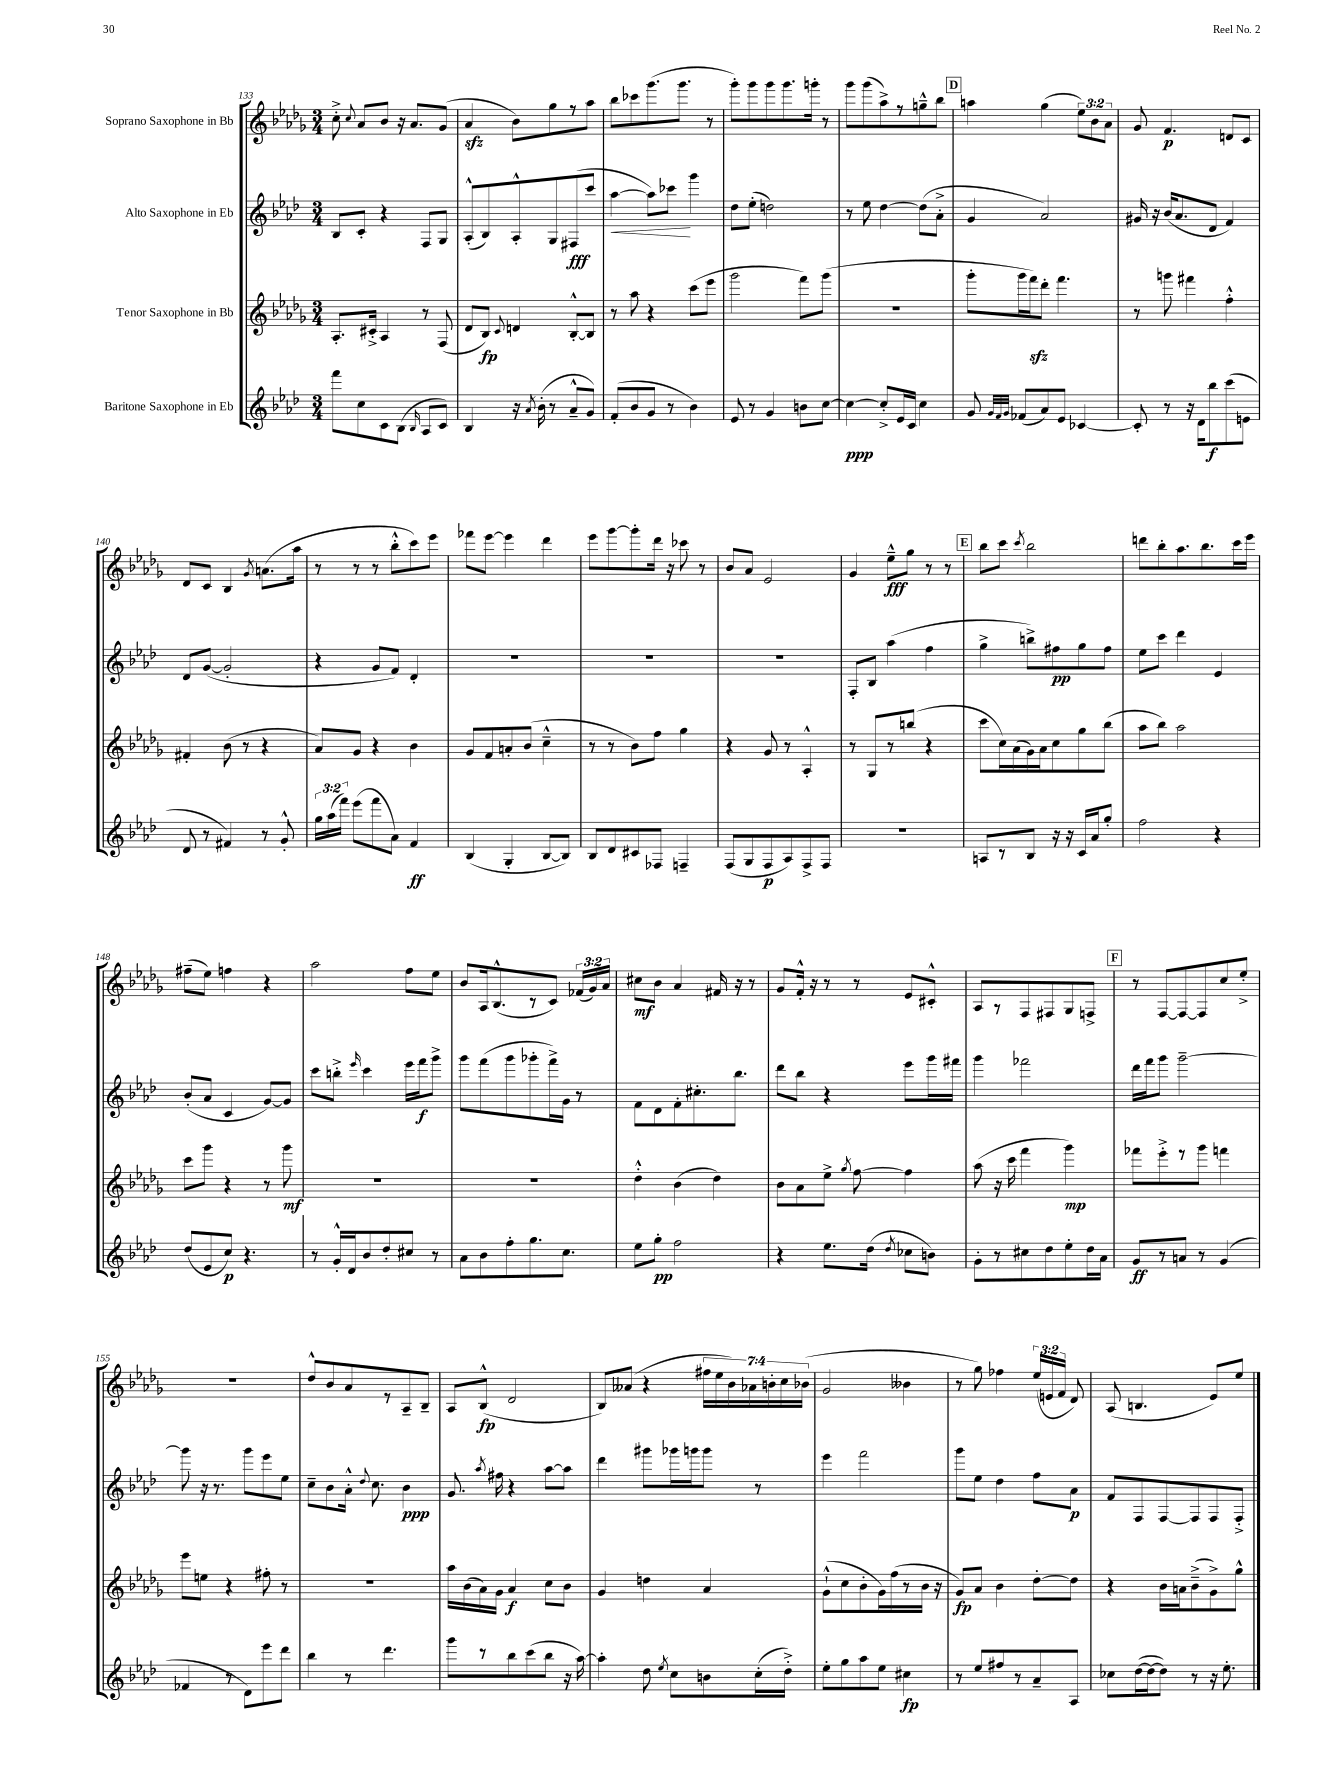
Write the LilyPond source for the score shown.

<<
\new StaffGroup <<
\new Staff = "s0" \with { instrumentName = "Soprano Saxophone in Bb" } {
    \clef treble \key des \major \numericTimeSignature \time 3/4 \override Staff.TupletNumber.text = #tuplet-number::calc-fraction-text
    \autoBeamOff c''8-.-> \appoggiatura { c''8 } aes'8[ bes'8] r16 aes'8.[ ges'8]( |
    aes'4\sfz bes'8[) ges''8 r8 aes''8] |
    bes''8[ ces'''8 ges'''8.( ges'''8.] r8 |
    ges'''8[-.) ges'''8 ges'''8 ges'''8. g'''16]-. r8 |
    ges'''8[ ges'''8( aes''8->) r8 g''8---^ bes''8] |
    \mark \markup { \box "D" } a''4 ges''4( \tuplet 3/2 { ees''8[) bes'8 aes'8] } |
    ges'8 f'4.\p d'8[ c'8] |
    des'8[ c'8] bes4 \acciaccatura { ges'8 } a'8.[( aes''16] |
    r8 r8 r8 bes''8[-.-^ c'''8) ees'''8] |
    fes'''8[ ees'''8]~ ees'''4 des'''4 |
    ees'''8[ ges'''8~ ges'''8-. des'''16] r16 ces'''8 r8 |
    bes'8[ aes'8] ees'2 |
    ges'4 ees''8[---^\fff ges''8] r8 r8 |
    \mark \markup { \box "E" } bes''8[ c'''8] \acciaccatura { c'''8 } bes''2 |
    d'''8[ bes''8-. aes''8. bes''8. c'''16 ees'''16] |
    fis''8[--( ees''8]) f''4 r4 |
    aes''2 f''8[ ees''8] |
    bes'8[ aes16 bes8.-^( r8 c'8]) \tuplet 3/2 { fes'16[( ges'16) aes'16] } |
    cis''8[\mf bes'8] aes'4 fis'16 r16 r8 |
    ges'8[ f'16]-.-^ r16 r8 r8 ees'8[ cis'8]-.-^ |
    aes8[ r8 f8 fis8 ges8 f8]-> |
    \mark \markup { \box "F" } r8 f8[~ f8~ f8 c''8 ees''8]-.-> |
    R2. |
    des''8[-^ bes'8 aes'8 r8 aes8-- bes8]-- |
    aes8[ bes8]-^\fp( des'2 |
    bes8[) aeses'8]( r4 \tuplet 7/4 { fis''16[ ees''16 bes'16) aes'16 b'16-. c''16 bes'16]( } |
    ges'2 beses'4 |
    r8 ges''8) fes''4 \tuplet 3/2 { ees''16[( e'16 f'16] } des'8) |
    aes8( b4. ees'8[) ees''8] \bar "|." |
}
\new Staff = "s1" \with { instrumentName = "Alto Saxophone in Eb" } {
    \clef treble \key aes \major \numericTimeSignature \time 3/4
    \autoBeamOff bes8[ c'8]-. r4 f8[ g8] |
    aes8[-.-^( bes8) aes8-.-^ g8 fis8\fff( c'''8] |
    aes''4~\< aes''8[) ces'''8]\! g'''4 |
    des''8[ ees''8]-.( d''2) |
    r8 ees''8 des''4~ des''8[( aes'8]-.-> |
    \mark \markup { \box "D" } g'4 aes'2) |
    gis'16 r16 bes'16[( aes'8. des'8] f'4) |
    des'8[ g'8]~( g'2-. |
    r4 g'8[ f'8]) des'4-. |
    R2. |
    R2. |
    R2. |
    f8[-. bes8] aes''4( f''4 |
    \mark \markup { \box "E" } g''4-> b''8[->) fis''8\pp g''8 fis''8] |
    ees''8[ c'''8] des'''4 ees'4 |
    bes'8[-.( aes'8] c'4 g'8[~) g'8] |
    c'''8[ b''8]-.-> \grace { ees'''16 } c'''4 ees'''16[ f'''16\f g'''8]-> |
    g'''8[ f'''8( g'''8 ges'''8-. f'''16->) g'16] r8 |
    f'8[ des'8 f'8-. cis''8.-. bes''8.] |
    des'''8[ bes''8] r4 ees'''8[ g'''16 fis'''16] |
    g'''4 fes'''2 |
    \mark \markup { \box "F" } des'''16[ f'''16 g'''8] g'''2~-- |
    g'''8 r16 r8. g'''8[ ees'''8 ees''8] |
    c''8[-- bes'8 aes'16]-.-^ \appoggiatura { des''8 } c''8. bes'4\ppp |
    g'8. \acciaccatura { aes''8 } fis''16 r4 aes''8[~ aes''8] |
    des'''4 gis'''8[ ges'''16 g'''16 g'''8] r8 |
    ees'''4 f'''2 |
    g'''8[ ees''8] des''4 f''8[ aes'8]\p |
    f'8[ f8 f8~ f8 f8 f8]-.-> \bar "|." |
}
\new Staff = "s2" \with { instrumentName = "Tenor Saxophone in Bb" } {
    \clef treble \key des \major \numericTimeSignature \time 3/4
    \autoBeamOff aes8.[-. cis'16]-.-> aes4 r8 f8( |
    des'8[ bes8]\fp) \appoggiatura { c'8 } d'4 bes8[~-.-^ bes8] |
    r8 aes''8 r4 c'''8[( ees'''8] |
    ges'''2 f'''8[) ges'''8]( |
    R2. |
    \mark \markup { \box "D" } ges'''8[-. ges'''16 f'''16\sfz) des'''8]-. f'''4. |
    r8 g'''8 fis'''4 f''4-.-^ |
    fis'4-. bes'8( r8 r4 |
    aes'8[) ges'8] r4 bes'4 |
    ges'8[ f'8 a'8-. bes'8]( c''4---^ |
    r8 r8 bes'8[) f''8] ges''4 |
    r4 ges'8 r8 aes4-.-^ |
    r8 ges8[ r8 b''8]( r4 |
    \mark \markup { \box "E" } c'''8[ c''16) aes'16( ges'16) aes'16 c''8 ges''8 bes''8]( |
    aes''8[ bes''8]) aes''2 |
    c'''8[ ges'''8] r4 r8 ges'''8\mf |
    R2. |
    R2. |
    des''4-.-^ bes'4( des''4) |
    bes'8[ aes'8 ees''8]-> \acciaccatura { ges''8 } f''8~ f''4 |
    aes''8( r16 c'''16 f'''4 ges'''4\mp) |
    \mark \markup { \box "F" } fes'''8[ ees'''8-.-> r8 ges'''8] f'''4 |
    ees'''8[ e''8] r4 fis''8-. r8 |
    R2. |
    aes''16[ bes'16( aes'16) ges'16] aes'4\f c''8[ bes'8] |
    ges'4 d''4 aes'4 |
    ges'8[-!-^( c''8 bes'8-. ges'16) f''16( r8 bes'16] r16 |
    ges'8[\fp) aes'8] bes'4 des''8[~-. des''8] |
    r4 bes'16[ a'16 bes'8--->( ges'8->) ges''8]-^ \bar "|." |
}
\new Staff = "s3" \with { instrumentName = "Baritone Saxophone in Eb" } {
    \clef treble \key aes \major \numericTimeSignature \time 3/4 \override Staff.TupletNumber.text = #tuplet-number::calc-fraction-text
    \autoBeamOff f'''8[ c''8 c'8 bes8]( \grace { bes16 } aes8[ c'8]) |
    bes4 r16 \acciaccatura { aes'8 } bes'16-.( r8 aes'8[---^ g'8]) |
    f'8[-.( bes'8 g'8] r8 bes'4) |
    ees'8 r8 g'4 b'8[ c''8]~ |
    c''4~\ppp c''8[-.-> ees'16 c'16] c''4 |
    \mark \markup { \box "D" } g'8 \grace { g'32[ f'32 g'32] } fes'8[( aes'8) ees'8] ces'4~ |
    ces'8-. r8 r16 des'16[ bes''8\f c'''8( e'8] |
    des'8 r8 fis'4) r8 g'8-.-^ |
    \tuplet 3/2 { g''16[ aes''16( f'''16]) } ees'''8[( f'''8 aes'8]) f'4\ff |
    bes4( g4-. bes8[~ bes8]) |
    bes8[ des'8 cis'8 fes8] f4-- |
    f8[( g8 f8\p aes8) f8-> f8] |
    R2. |
    \mark \markup { \box "E" } a8[ r8 bes8] r16 r16 c'16[ aes'16 g''8]-. |
    f''2 r4 |
    des''8[( ees'8 c''8]\p) r4. |
    r8 g'16[-.-^ des'16 bes'8 des''8-. cis''8] r8 |
    aes'8[ bes'8 f''8-. g''8. c''8.] |
    ees''8[ g''8]-.\pp f''2 |
    r4 ees''8.[ des''16]( \acciaccatura { des''8 } ces''8[ b'8]) |
    g'8[-. r8 cis''8 des''8 ees''8-. des''16 aes'16] |
    \mark \markup { \box "F" } g'8[\ff r8 a'8] r8 g'4( |
    fes'4 r8 des'8[) ees'''8 des'''8] |
    bes''4 r8 des'''4. |
    g'''8[ r8 bes''8 c'''8( bes''8] r16 aes''16~) |
    aes''4-. des''8 \acciaccatura { ees''8 } c''8[ b'8 c''16-.( des''16]-.->) |
    ees''8[-. g''8 aes''8 ees''8] cis''4\fp |
    r8 ees''8[ fis''8 r8 aes'8-- aes8] |
    ces''8[ des''16~( des''16~ des''8]) r8 r16 ees''8.-. \bar "|." |
}
>>
>>
\layout { \context { \Score currentBarNumber = #133 } }
